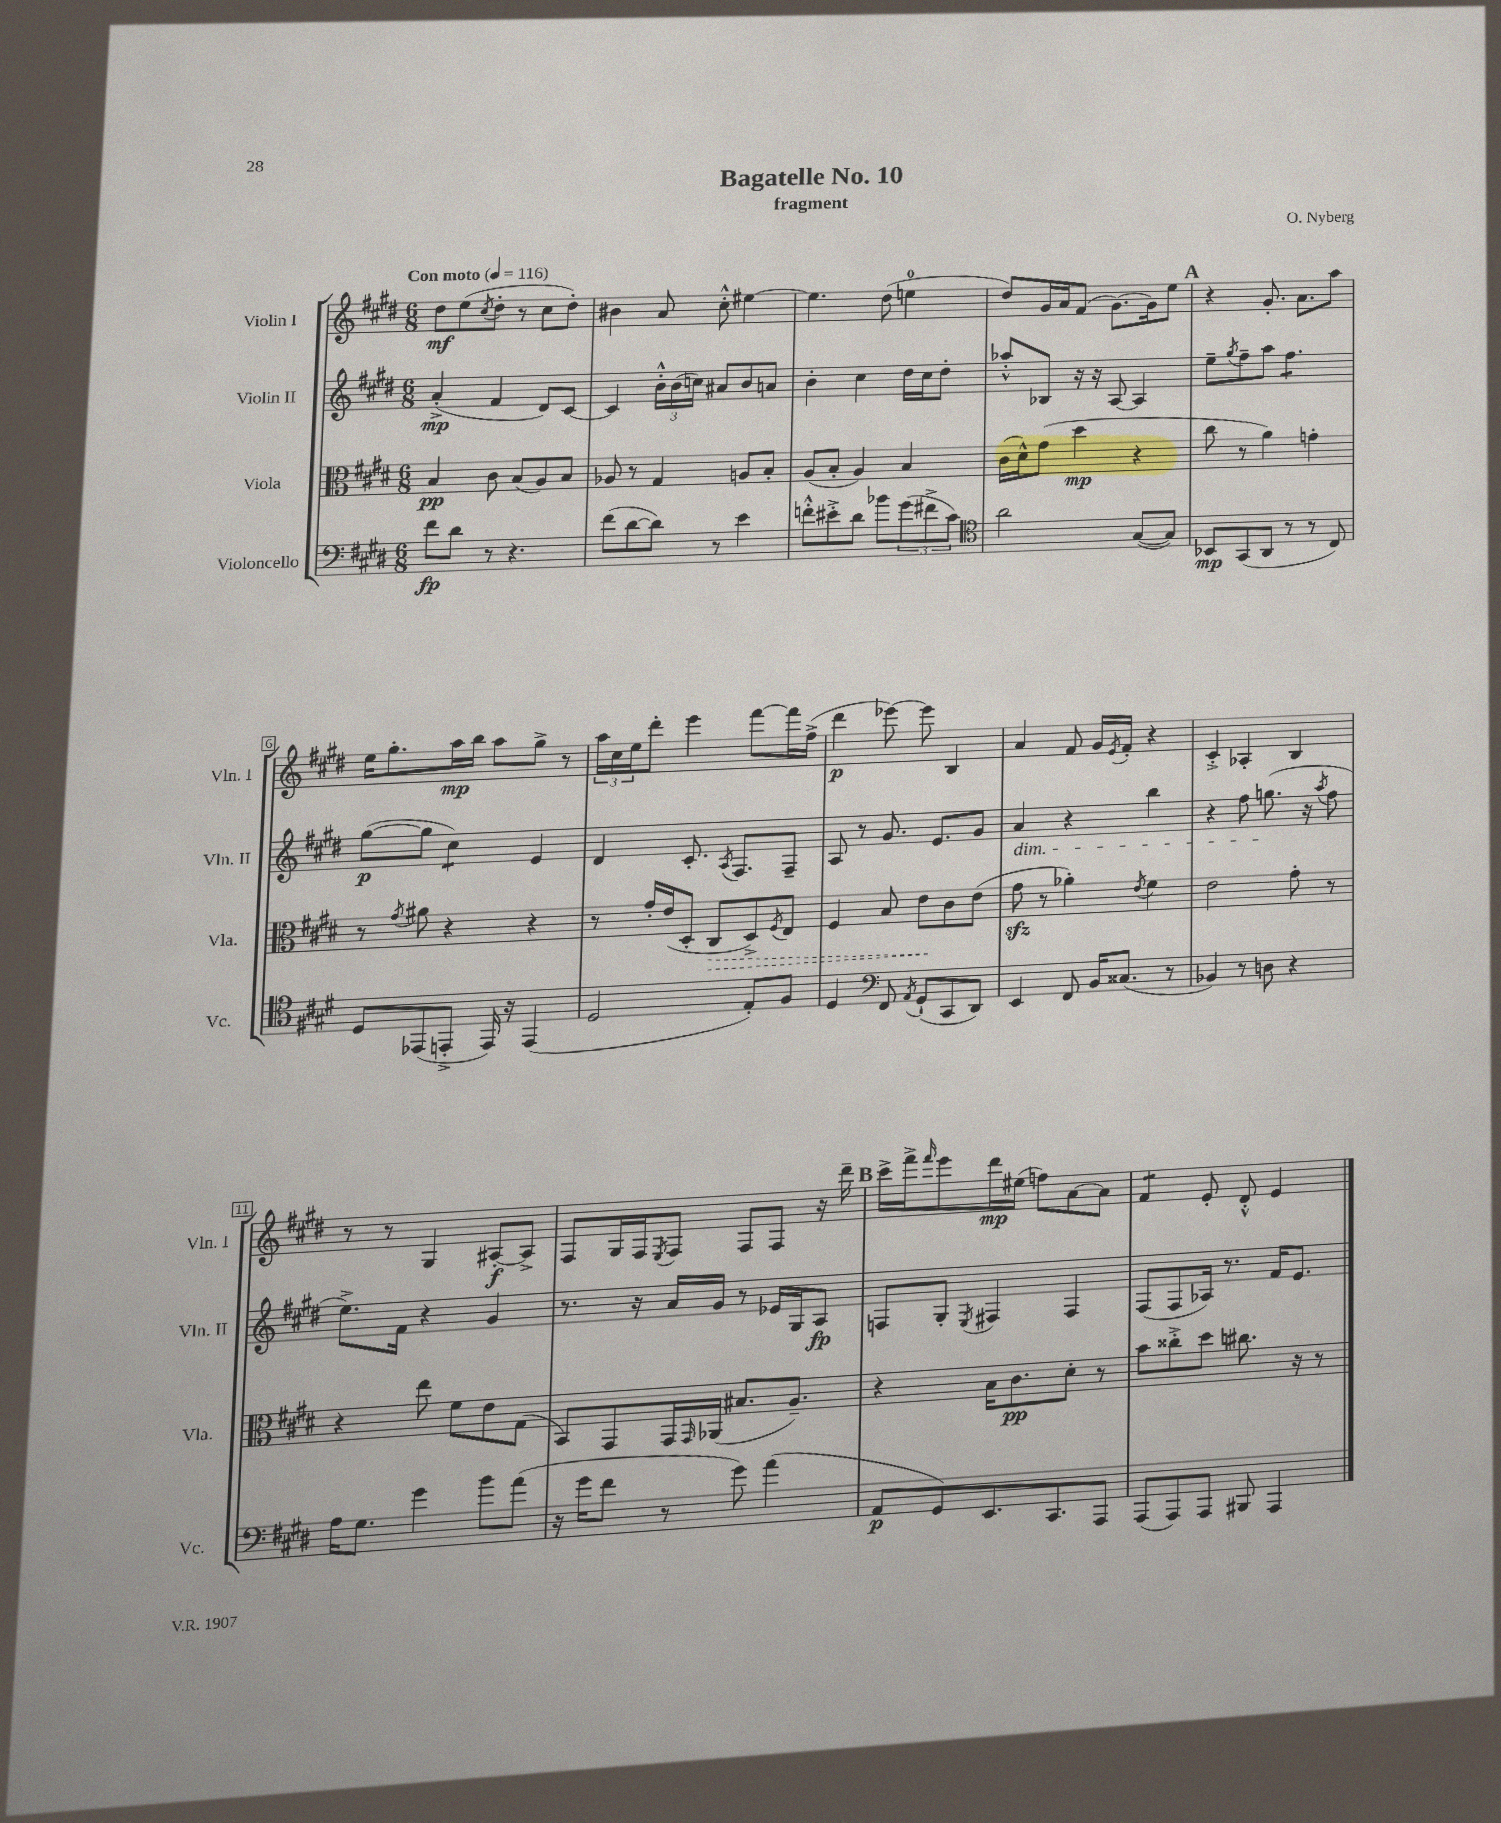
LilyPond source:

\header { title = "Bagatelle No. 10" composer = "O. Nyberg" subtitle = "fragment" }
<<
\new StaffGroup <<
\new Staff = "s0" \with { instrumentName = "Violin I" shortInstrumentName = "Vln. I" } {
    \clef treble \key e \major \numericTimeSignature \time 6/8 \tempo "Con moto" 4 = 116
    dis''8\mf e''8( \acciaccatura { cis''8 } dis''8-. r8 cis''8 dis''8-.) |
    bis'4 a'8 cis''8-.-^ eis''4~ |
    eis''4. dis''8( e''4-0 |
    dis''8) gis'16 a'16 fis'8( gis'8.~) gis'16 e''8 |
    \mark \markup { \bold "A" } r4 gis'8.-. a'8. a''8 |
    e''16 gis''8.-. a''16\mp b''16 a''8 gis''8-> r8 |
    \tuplet 3/2 { a''16 cis''16 e''16 } dis'''8-. e'''4 fis'''8~ fis'''16 fis''16->( |
    dis'''4\p ees'''8~) ees'''8 b4 |
    a'4 fis'8 gis'16 \acciaccatura { e'8 } fis'16-. r4 |
    cis'4-.-> aes4-. b4 |
    r8 r8 gis4 ais8~-.\f ais8-> |
    fis8 gis16 fis16 \acciaccatura { e8 } fis8 fis8 fis8 r16 dis'''16-- |
    \mark \markup { \bold "B" } cis'''16-> fis'''16-> \grace { fis'''16 } e'''8 dis'''16\mp eis''16( f''8) a'8~ a'8 |
    fis'4:8 e'8-. dis'8-.-^ e'4 \bar "|." |
}
\new Staff = "s1" \with { instrumentName = "Violin II" shortInstrumentName = "Vln. II" } {
    \clef treble \key e \major \numericTimeSignature \time 6/8
    a'4-.->\mp( fis'4 dis'8) cis'8~ |
    cis'4 \tuplet 3/2 { b'16-.-^ b'16( c''16) } ais'8 b'8 a'8 |
    b'4-. cis''4 dis''16 cis''16 dis''8-. |
    aes''8-.-^ bes8 r16 r16 a8~ a4 |
    \mark \markup { \bold "A" } e''8-- \acciaccatura { gis''8 } fis''8-- a''8 fis''4.:8 |
    gis''8~\p( gis''8 cis''4:8) e'4 |
    dis'4 cis'8.-. \acciaccatura { a8 } fis8. fis8-- |
    a8 r8 gis'8. e'8. gis'8 |
    a'4\dim r4 b''4 |
    r4 fis''8 g''8.\!( r16 \acciaccatura { a''8 } fis''8 |
    e''8.->) fis'16 r4 gis'4 |
    r8. r16 a'16 gis'16 r8 ees'16 gis16 a8\fp |
    \mark \markup { \bold "B" } f8 gis8-. \acciaccatura { e8 } fis4 fis4 |
    fis8( fis8 aes16) r8. fis'16 e'8. \bar "|." |
}
\new Staff = "s2" \with { instrumentName = "Viola" shortInstrumentName = "Vla." } {
    \clef alto \key e \major \numericTimeSignature \time 6/8
    b4\pp cis'8 b8( a8) b8 |
    aes8 r8 gis4 a8 b8-. |
    a8( b8-. a4) b4 |
    cis'16( dis'16-^) gis'8( dis''4\mp r4 |
    \mark \markup { \bold "A" } cis''8 r8 a'4) g'4-. |
    r8 \acciaccatura { gis'8 } ais'8 r4 r4 |
    r8 gis'16-. e'16( dis8-. \once \override Hairpin.style = #'dashed-line cis8\> dis8->) \acciaccatura { fis8 } e8 |
    fis4 b8 e'8\! cis'8 e'8( |
    gis'8\sfz r8 aes'4-.) \acciaccatura { e'8 } fis'4 |
    e'2 gis'8-. r8 |
    r4 e''8 fis'8 e'8 gis8( |
    b,8) gis,8 gis,16 \grace { gis,16 } aes,16( bis8. a8.--) |
    \mark \markup { \bold "B" } r4 b16 cis'8.\pp dis'8-. r8 |
    b'8 cisis''8-.-> dis''8 cis''8. r16 r8 \bar "|." |
}
\new Staff = "s3" \with { instrumentName = "Violoncello" shortInstrumentName = "Vc." } {
    \clef bass \key e \major \numericTimeSignature \time 6/8
    fis'8\fp dis'8 r8 r4. |
    fis'8( dis'8~ dis'8) r8 e'4 |
    f'8-.-^ eis'8-.-> dis'8 bes'8 \tuplet 3/2 { gis'8( fis'8-> cis'8) } |
    \clef tenor a'2 gis8~( gis8) |
    \mark \markup { \bold "A" } bes,8\mp gis,8( a,8 r8 r8 cis8) |
    dis8 ees,8( e,8-.-> e,16) r16 e,4( |
    dis2 e8-.) fis8 |
    dis4 \clef bass fis,8 \acciaccatura { a,8 } gis,8-!( cis,8 dis,8) |
    e,4 fis,8 b,16 cisis8.( r8 |
    bes,4) r8 d8 r4 |
    a16 gis8. gis'4 b'8 a'8( |
    r16 gis'16 fis'8 r8 gis'8) a'4( |
    \mark \markup { \bold "B" } a,8\p gis,8) e,8. cis,8. a,,8 |
    a,,8( a,,8) a,,8 bis,,8 a,,4 \bar "|." |
}
>>
>>
\layout { \context { \Score \override BarNumber.stencil = #(make-stencil-boxer 0.1 0.3 ly:text-interface::print) } }
